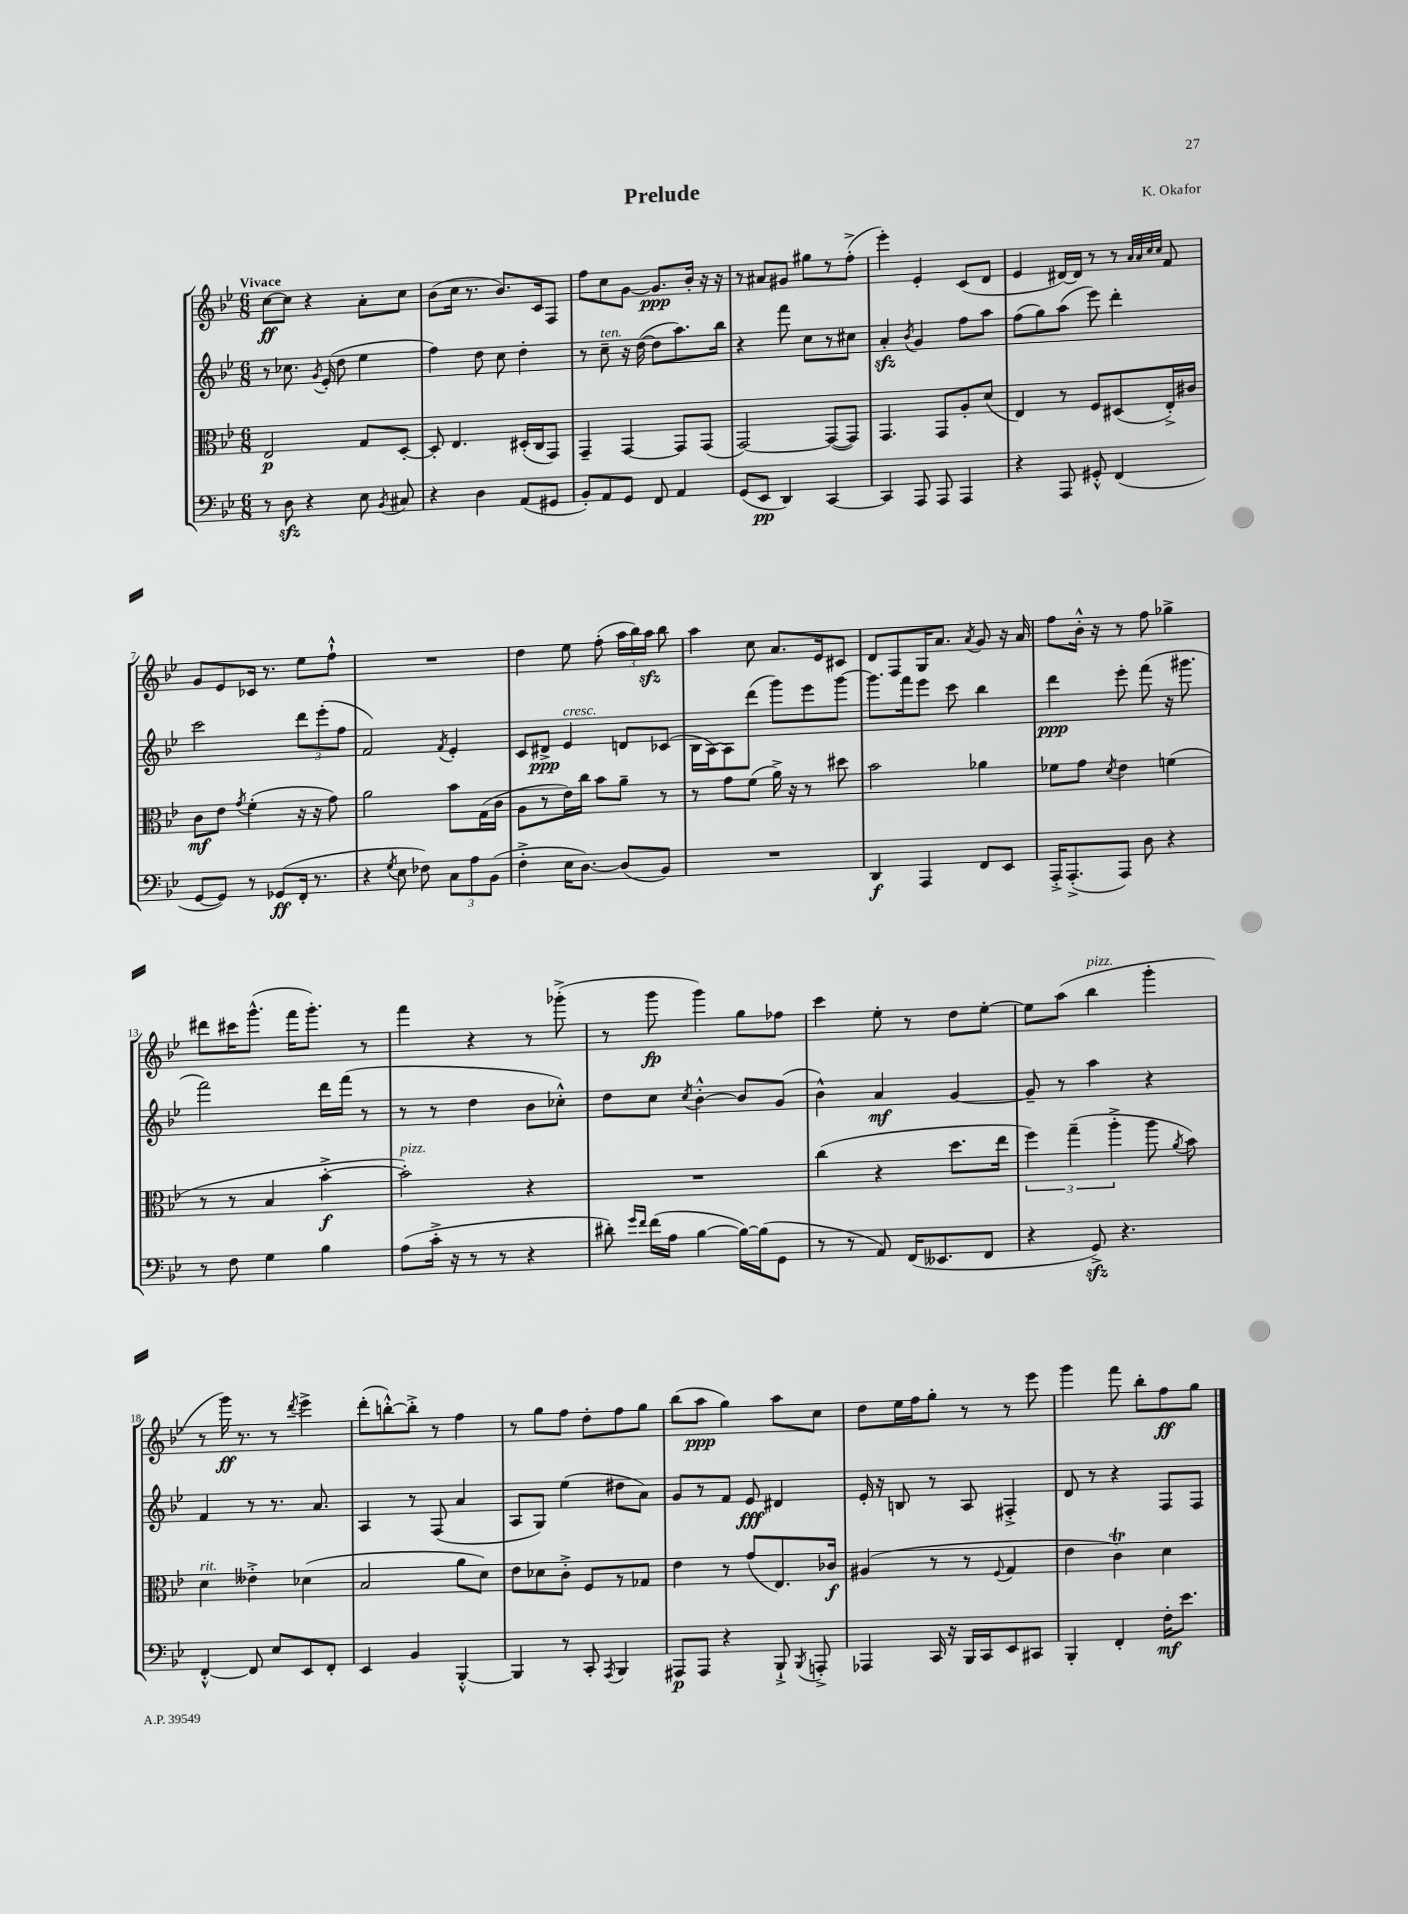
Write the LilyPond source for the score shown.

\header { title = "Prelude" composer = "K. Okafor" }
<<
\new StaffGroup <<
\new Staff = "s0" {
    \clef treble \key bes \major \numericTimeSignature \time 6/8 \tempo "Vivace"
    \autoBeamOff c''8[~\ff c''8] r4 a'8[-. c''8] |
    bes'8[( c''16] r8. bes'8.[) c'16 f8] |
    f''8[ c''8 g'8]~ g'8.[\ppp bes'16]-. r16 r16 |
    r8 ais'8[ gis'8] gis''8[ r8 f''8]-.->( |
    ees'''4-.) ees'4-. c'8[( d'8] |
    ees'4 dis'16[~) dis'16] r8 r8 \grace { a'32[ a'32 c''32 c''32] } f'8 |
    g'8[ ees'8 ces'16] r8. ees''8[ f''8]-!-^ |
    R2. |
    d''4 ees''8 f''8-.( \tuplet 3/2 { a''16[ bes''16) a''16]\sfz } bes''8 |
    a''4 c''8 a'8.[ ees'16 cis'8] |
    d'8[ f8 g16 a'8.] \acciaccatura { a'8 } g'8 r16 a'16 |
    f''8[ bes'16]-.-^ r16 r8 f''8 ges''4-> |
    dis'''8[ cis'''16 g'''8.]-^( f'''16[ g'''8.]-.) r8 |
    f'''4 r4 r8 ges'''8-.->( |
    r8 g'''8\fp g'''4) g''8[ fes''8] |
    c'''4 ees''8-. r8 d''8[ ees''8]~-. |
    ees''8[ a''8]( bes''4^\markup { \italic "pizz." } g'''4-. |
    r8 g'''16\ff) r8. r8 \acciaccatura { d'''8 } ees'''4-> |
    d'''8[-.( b''8~-.-^) b''8]-.-> r8 f''4 |
    r8 g''8[ f''8] d''8[-. f''8 g''8] |
    bes''8[( a''8]\ppp g''4) a''8[ c''8] |
    d''8[ ees''16 f''16 g''8]-. r8 r8 ees'''8 |
    g'''4 f'''8 bes''8[-. f''8\ff g''8] \bar "|." |
}
\new Staff = "s1" {
    \clef treble \key bes \major \numericTimeSignature \time 6/8
    \autoBeamOff r8 ces''8. \acciaccatura { g'8 } ees'16-.( d''8 ees''4 |
    f''4) d''8 c''8 d''4-. |
    r8 c''8--^\markup { \italic "ten." } r16 d''16~( d''8[ a''8.) bes''16] |
    r4 f'''8 c''8[ r8 cis''8] |
    a'4-.\sfz \acciaccatura { bes'8 } g'4 f''8[ a''8] |
    f''8[( g''8) a''8]( ees'''8) d'''4-. |
    c'''2 \tuplet 3/2 { d'''8[ ees'''8-.( f''8] } |
    f'2) \acciaccatura { f'8 } ees'4-. |
    c'8[ dis'8]->\ppp ees'4^\markup { \italic "cresc." } d'8[ ces'8]( |
    bes16[ a16~) a8 d'''8]( g'''8[) ees'''8 g'''8]~ |
    g'''8.[ f'''16 ees'''8] c'''8 bes''4 |
    d'''4\ppp ees'''8-. f'''8( r16 gis'''8. |
    f'''2) d'''16[ f'''16]( r8 |
    r8 r8 d''4 bes'8[ ces''8]-.-^) |
    d''8[ c''8] \acciaccatura { c''8 } bes'4~-.-^ bes'8[ g'8]( |
    bes'4-^) a'4\mf g'4~ |
    g'8-- r8 a''4 r4 |
    f'4 r8 r8. a'8. |
    a4 r8 f8( a'4 |
    a8[ g8]) ees''4( dis''8[ a'8]) |
    g'8[ r8 f'8] ees'8\fff dis'4 |
    ees'16-. r16 b8 r8 a8 fis4-.-> |
    d'8 r8 r4 f8[ f8] \bar "|." |
}
\new Staff = "s2" {
    \clef alto \key bes \major \numericTimeSignature \time 6/8
    \autoBeamOff ees2\p g8[ d8]~-. |
    d8-. ees4. dis16[-.( c16 g,8]) |
    g,4-- g,4~ g,8[ g,8]( |
    g,2~) g,8[~( g,8]) |
    g,4. g,8[ a8-. d'8]( |
    ees4) r8 f8[ dis8( ees16-.->) cis'16] |
    c'8[\mf ees'8] \acciaccatura { g'8 } f'4-.( r16 r16 g'8) |
    a'2 bes'8[ g16( c'16] |
    a8[ r8 ees'16) c''16] bes'8[ a'8]-- r8 |
    r8 g'8[ f'8]( a'16->) r16 r8 dis''8 |
    bes'2 aes'4 |
    fes'8[ g'8] \acciaccatura { d'8 } ees'4 f'4( |
    r8 r8 bes4 bes'4~-.->\f |
    bes'2-.^\markup { \italic "pizz." }) r4 |
    R2. |
    c''4( r4 d''8.[ ees''16] |
    \tuplet 3/2 { f''4) g''4--( a''4-.-> } a''8 \acciaccatura { a'8 } bes'8) |
    d'4^\markup { \italic "rit." } eeses'4-.-> des'4( |
    bes2 a'8[ d'8]) |
    ees'8[ des'8 c'8]-.-> f8[ r8 ges8] |
    ees'4 r8 g'8[( ees8.) ces'16]\f |
    ais4( r8 r8 \appoggiatura { f8 } g4 |
    ees'4 c'4\trill) d'4 \bar "|." |
}
\new Staff = "s3" {
    \clef bass \key bes \major \numericTimeSignature \time 6/8
    \autoBeamOff r8 d8\sfz r4 ees8 \acciaccatura { bes,8 } cis8 |
    r4 d4 a,8[( gis,8] |
    bes,8[-.) a,8 g,8] f,8 a,4 |
    g,8[( ees,8]\pp d,4) c,4~ |
    c,4 a,,8 a,,8 a,,4 |
    r4 a,,8 gis,8-.-^ f,4( |
    g,8[~ g,8]) r8 ges,8[\ff( f,16]-. r8. |
    r4 \acciaccatura { g8 } ees8 fes8) \tuplet 3/2 { c8[ a8 bes,8]( } |
    f4-.-> ees16[ d8.]~) d8[( bes,8]) |
    R2. |
    d,4\f a,,4 f,8[ ees,8] |
    a,,16[-.-> a,,8.-.->( a,,8]) d8 r4 |
    r8 f8 g4 bes4 |
    a8[( c'16]-.-> r16 r8 r8 r4 |
    dis'8-.) \grace { g'16[ f'16] } f'16[( a16] bes4~ bes16[~) bes16( g,8] |
    r8 r8 a,8) f,16[( eeses,8. f,8] |
    r4 g,8->\sfz) r4. |
    f,4~-.-^ f,8 ees8[ ees,8 f,8]-. |
    ees,4 bes,4 bes,,4~-.-^ |
    bes,,4 r8 c,8-. \acciaccatura { a,,8 } bes,,4 |
    ais,,8[\p ais,,8] r4 bes,,8-!-> \acciaccatura { bes,,8 } a,,8-.-> |
    aes,,4 c,16 r16 bes,,16[ c,16 ees,8 cis,8] |
    bes,,4-. f,4-. f16[-.\mf ees'8.] \bar "|." |
}
>>
>>
